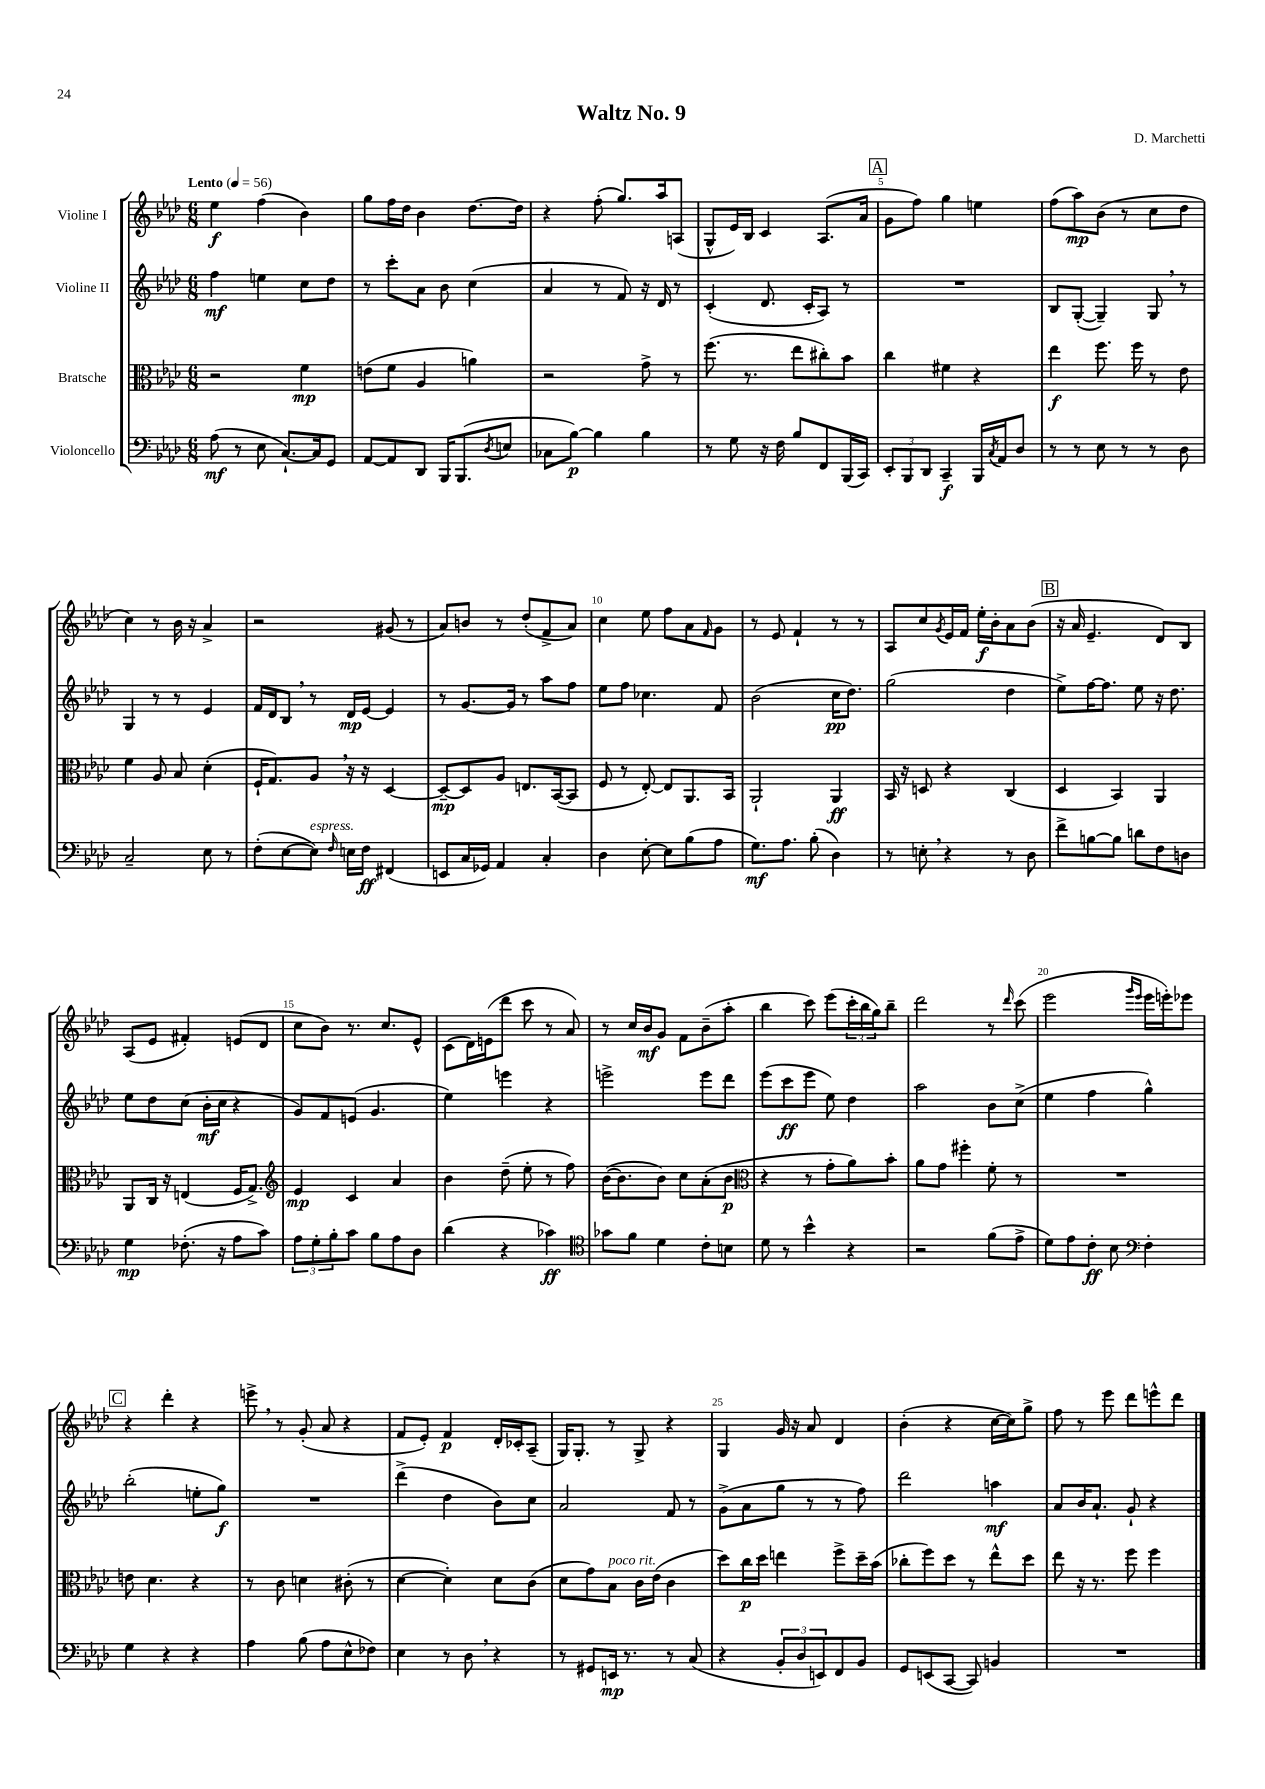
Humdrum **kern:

**kern	**dynam	**kern	**dynam	**kern	**dynam	**kern	**dynam
*part4	*part4	*part3	*part3	*part2	*part2	*part1	*part1
*staff4	*staff4	*staff3	*staff3	*staff2	*staff2	*staff1	*staff1
*I"Violoncello	*	*I"Bratsche	*	*I"Violine II	*	*I"Violine I	*
*clefF4	*	*clefC3	*	*clefG2	*	*clefG2	*
*k[b-e-a-d-]	*	*k[b-e-a-d-]	*	*k[b-e-a-d-]	*	*k[b-e-a-d-]	*
*M6/8	*	*M6/8	*	*M6/8	*	*M6/8	*
*MM56	*	*MM56	*	*MM56	*	*MM56	*
=1	=1	=1	=1	=1	=1	=1	=1
!	!	!	!	!	!	!LO:TX:a:B:t=Lento	!
(8A-\	mf	2r	.	4ff\	mf	4ee-\	f
8r	.	.	.	.	.	.	.
8E-\	.	.	.	4een\	.	(4ff\	.
[8.C`/L)	.	.	.	.	.	.	.
.	.	4f\	mp	8cc\L	.	4b-\)	.
16C/k]	.	.	.	.	.	.	.
8GG/J	.	.	.	8dd-\J	.	.	.
=2	=2	=2	=2	=2	=2	=2	=2
[8AA-/L	.	(8en\L	.	8r	.	8gg\L	.
8AA-/]	.	8f\J	.	8ccc'\L	.	16ff\L	.
.	.	.	.	.	.	16dd-\JJ	.
8DD-/J	.	4A-/	.	8a-\J	.	4b-\	.
16BBB-/KL	.	.	.	8b-\	.	.	.
(8.BBB-/	.	.	.	.	.	.	.
.	.	4an\)	.	(4cc\	.	[8.dd-\L	.
8qD-/	.	.	.	.	.	.	.
8En/J	.	.	.	.	.	.	.
.	.	.	.	.	.	16dd-\Jk]	.
=3	=3	=3	=3	=3	=3	=3	=3
8C-X\L	.	2r	.	4a-/	.	4r	.
[8B-\J)	p	.	.	.	.	.	.
4B-\]	.	.	.	8r	.	(8ff'\	.
.	.	.	.	8f/)	.	8.gg/L)	.
4B-\	.	8g^\	.	16r	.	.	.
.	.	.	.	16d-/	.	16aa-/k	.
.	.	8r	.	8r	.	(8An/J	.
=4	=4	=4	=4	=4	=4	=4	=4
8r	.	(8.ff\	.	(4c'/	.	8G^^/L	.
8G\	.	.	.	.	.	16e-/L)	.
.	.	8.r	.	.	.	16B-/JJ	.
16r	.	.	.	8.d-/	.	4c/	.
16F\	.	.	.	.	.	.	.
8B-/L	.	8ee-\L	.	.	.	.	.
.	.	.	.	16c'/KL	.	.	.
8FF/	.	8cc#X'\)	.	8A-/J)	.	(8.A-/L	.
(16BBB-/L	.	8b-\J	.	8r	.	.	.
16CC/JJ)	.	.	.	.	.	16a-/Jk	.
!!LO:REH:place=s1:t=A
=5	=5	=5	=5	=5	=5	=5	=5
12EE-'/L	.	4cc\	.	2.r	.	8g\L	.
12BBB-/	.	.	.	.	.	.	.
.	.	.	.	.	.	8ff\J)	.
12DD-/J	.	.	.	.	.	.	.
4CC~/	f	4f#X\	.	.	.	4gg\	.
16BBB-/LL	.	4r	.	.	.	4een\	.
8qC/	.	.	.	.	.	.	.
16AA-/J	.	.	.	.	.	.	.
8D-/J	.	.	.	.	.	.	.
=6	=6	=6	=6	=6	=6	=6	=6
8r	.	4ee-\	f	8B-/L	.	(8ff\L	.
8r	.	.	.	([8G'/J	.	8aa-\)	mp
8E-\	.	8.ff\	.	4G~/])	.	(8b-\J	.
8r	.	.	.	.	.	8r	.
.	.	16ff\	.	.	.	.	.
8r	.	8r	.	8G,/	.	8cc\L	.
8D-\	.	8e-\	.	8r	.	8dd-\J	.
!!LO:LB:g=z
=7	=7	=7	=7	=7	=7	=7	=7
2C~/	.	4f\	.	4G/	.	4cc\)	.
.	.	8A-/	.	8r	.	8r	.
.	.	8B-/	.	8r	.	16b-\	.
.	.	.	.	.	.	16r	.
8E-\	.	(4d-'\	.	4e-/	.	4a-^/	.
8r	.	.	.	.	.	.	.
=8	=8	=8	=8	=8	=8	=8	=8
(8F'\L	.	16F`/KL	.	16f/LL	.	2r	.
.	.	8.G/)	.	16d-/J	.	.	.
[8E-\	.	.	.	8B-,/J	.	.	.
!LO:TX:a:i:t=espress.	!	!	!	!	!	!	!
8E-\J])	.	8A-,/J	.	8r	.	.	.
16qqF/	.	.	.	.	.	.	.
16En\LL	.	16r	.	16d-/LL	mp	.	.
16F\JJ	ff	16r	.	[16e-/JJ	.	.	.
(4FF#X/	.	[4D-/	.	4e-/]	.	(8g#X/	.
.	.	.	.	.	.	8r	.
=9	=9	=9	=9	=9	=9	=9	=9
8EEn/L	.	8D-~/L_	mp	8r	.	8a-/L)	.
16C/L	.	8D-/]	.	[8.g/L	.	8bn/J	.
16GG-X/JJ)	.	.	.	.	.	.	.
4AA-/	.	8A-/J	.	.	.	8r	.
.	.	.	.	16g/Jk]	.	.	.
.	.	8.En/L	.	8r	.	(8dd-'/L	.
4C'/	.	.	.	8aa-\L	.	8f^/	.
.	.	([16BB-/k	.	.	.	.	.
.	.	8BB-/J]	.	8ff\J	.	8a-/J)	.
=10	=10	=10	=10	=10	=10	=10	=10
4D-\	.	8F/	.	8ee-\L	.	4cc\	.
.	.	8r	.	8ff\J	.	.	.
[8E-'\	.	[8E-'/)	.	4.cc-X\	.	8ee-\	.
8E-\L]	.	8E-/L]	.	.	.	8ff\L	.
(8B-\	.	8.AA-/	.	.	.	8a-\	.
.	.	.	.	.	.	16qqf/	.
8A-\J	.	.	.	8f/	.	8g\J	.
.	.	16BB-/Jk	.	.	.	.	.
=11	=11	=11	=11	=11	=11	=11	=11
8.G\L)	mf	2AA-`/	.	(2b-\	.	8r	.
.	.	.	.	.	.	8e-/	.
8.A-\J	.	.	.	.	.	.	.
.	.	.	.	.	.	4f`/	.
(8B-'\	.	.	.	.	.	.	.
4D-\)	.	4AA-/	ff	16cc\KL	pp	8r	.
.	.	.	.	8.dd-\J)	.	.	.
.	.	.	.	.	.	8r	.
=12	=12	=12	=12	=12	=12	=12	=12
8r	.	16BB-/	.	(2gg\	.	8A-/L	.
.	.	16r	.	.	.	.	.
8En',\	.	8Dn/	.	.	.	8cc/	.
.	.	.	.	.	.	8qg/	.
4r	.	4r	.	.	.	16e-/L	.
.	.	.	.	.	.	16f/JJ	.
.	.	.	.	.	.	16ee-'\LL	f
.	.	.	.	.	.	16b-'\J	.
8r	.	(4C/	.	4dd-\	.	8a-\	.
8D-\	.	.	.	.	.	(8b-\J	.
!!LO:REH:place=s1:t=B
=13	=13	=13	=13	=13	=13	=13	=13
8f^\L	.	4D-/	.	8ee-^\L)	.	16r	.
.	.	.	.	.	.	16a-/	.
[8Bn\	.	.	.	[16ff\K	.	4.e-~/	.
.	.	.	.	8.ff\J]	.	.	.
8B\J]	.	4BB-/)	.	.	.	.	.
8dn\L	.	.	.	8ee-\	.	.	.
8F\	.	4AA-/	.	16r	.	8d-/L)	.
.	.	.	.	8.dd-\	.	.	.
8Dn\J	.	.	.	.	.	8B-/J	.
!!LO:LB:g=z
=14	=14	=14	=14	=14	=14	=14	=14
4G\	mp	8AA-/L	.	8ee-\L	.	(8A-/L	.
.	.	16C/Jk	.	8dd-\	.	8e-/J	.
.	.	16r	.	.	.	.	.
(8.F-X'\	.	(4En/	.	(8cc\J	.	4f#X'/)	.
.	.	.	.	16b-'\LL	mf	.	.
16r	.	.	.	16cc\JJ	.	.	.
8A-\L	.	16F/KL	.	4r	.	(8en/L	.
.	.	8.G^/J)	.	.	.	.	.
8c\J)	.	.	.	.	.	8d-/J	.
=15	=15	=15	=15	=15	=15	=15	=15
*	*	*clefG2	*	*	*	*	*
12A-\L	.	4e-/	mp	8g/L)	.	8cc\L	.
12G'\	.	.	.	.	.	.	.
.	.	.	.	8f/	.	8b-\J)	.
12B-'\	.	.	.	.	.	.	.
8c\J	.	4c/	.	(8en/J	.	8.r	.
8B-\L	.	.	.	4.g/	.	.	.
.	.	.	.	.	.	8.cc/L	.
8A-\	.	4a-/	.	.	.	.	.
8D-\J	.	.	.	.	.	8e-^^/J	.
=16	=16	=16	=16	=16	=16	=16	=16
(4d-\	.	4b-\	.	4ee-\)	.	(8c\L	.
.	.	.	.	.	.	16d-\L)	.
.	.	.	.	.	.	(16en\J	.
4r	.	(8dd-~\	.	4eeen\	.	8ddd-\J	.
.	.	8ee-'\	.	.	.	8ccc\	.
4c-X\)	ff	8r	.	4r	.	8r	.
.	.	8ff\)	.	.	.	8a-/)	.
=17	=17	=17	=17	=17	=17	=17	=17
*clefC4	*	*	*	*	*	*	*
8g-X\L	.	([16b-\KL	.	2eeen^\	.	8r	.
.	.	8.b-\]	.	.	.	.	.
8f\J	.	.	.	.	.	16cc/LL	.
.	.	.	.	.	.	16b-/J	mf
4d-\	.	8b-\J)	.	.	.	8g/J	.
.	.	8cc\L	.	.	.	8f\L	.
8c'\L	.	(8a-'\	.	8eee\L	.	(8b-~\	.
8Bn\J	.	8b-\J	p	8ddd-\J	.	8aa-'\J	.
=18	=18	=18	=18	=18	=18	=18	=18
*	*	*clefC3	*	*	*	*	*
8d-\	.	4r	.	(8eee-\L	.	4bb-\	.
8r	.	.	.	8ccc\	ff	.	.
4b-^^\	.	8r	.	8eee-\J	.	8ccc\)	.
.	.	8g'\L	.	8ee-\)	.	(8eee-\L	.
4r	.	8a-\)	.	4dd-\	.	24ccc'\L	.
.	.	.	.	.	.	24bb-\	.
.	.	.	.	.	.	24gg\J)	.
.	.	8b-'\J	.	.	.	8bb-~\J	.
=19	=19	=19	=19	=19	=19	=19	=19
2r	.	8a-\L	.	2aa-\	.	2ddd-\	.
.	.	8g\J	.	.	.	.	.
.	.	4ff#X'\	.	.	.	.	.
(8f\L	.	8f'\	.	8b-\L	.	8r	.
.	.	.	.	.	.	16qqddd-/	.
8e-^\J	.	8r	.	(8cc^\J	.	(8ccc\	.
=20	=20	=20	=20	=20	=20	=20	=20
8d-\L)	.	2.r	.	4ee-\	.	2eee-\	.
8e-\	.	.	.	.	.	.	.
8c'\J	ff	.	.	4ff\	.	.	.
8B-\	.	.	.	.	.	.	.
*clefF4	*	*	*	*	*	*	*
.	.	.	.	.	.	16qqggg/LL	.
.	.	.	.	.	.	16qqeee-/JJ	.
4F'\	.	.	.	4gg^^\)	.	16eee-\LL	.
.	.	.	.	.	.	16eeen'\J)	.
.	.	.	.	.	.	8eee-X\J	.
!!LO:LB:g=z
!!LO:REH:place=s1:t=C
=21	=21	=21	=21	=21	=21	=21	=21
4G\	.	8en\	.	(2bb-'\	.	4r	.
.	.	4.d-\	.	.	.	.	.
4r	.	.	.	.	.	4ddd-'\	.
4r	.	4r	.	8een'\L	.	4r	.
.	.	.	.	8gg\J)	f	.	.
=22	=22	=22	=22	=22	=22	=22	=22
4A-\	.	8r	.	2.r	.	8eeen^,\	.
.	.	8c\	.	.	.	8r	.
(8B-\	.	4dn\	.	.	.	(8g'/	.
8A-\L	.	.	.	.	.	8a-/	.
8E-^^\	.	(8c#X'\	.	.	.	4r	.
8F-X\J)	.	8r	.	.	.	.	.
=23	=23	=23	=23	=23	=23	=23	=23
4E-\	.	[4d-\	.	(4ddd-^\	.	8f/L	.
.	.	.	.	.	.	8e-'/J)	.
8r	.	4d-'\])	.	4dd-\	.	4f/	p
8D-,\	.	.	.	.	.	.	.
4r	.	8d-\L	.	8b-\L)	.	16d-'/LL	.
.	.	.	.	.	.	16c-X'/J	.
.	.	(8c\J	.	8cc\J	.	(8A-~/J	.
=24	=24	=24	=24	=24	=24	=24	=24
8r	.	8d-\L	.	2a-/	.	16G/KL)	.
.	.	.	.	.	.	8.G'/J	.
8GG#X/L	.	8g\)	.	.	.	.	.
!	!	!LO:TX:a:i:t=poco rit.	!	!	!	!	!
16EEn/Jk	mp	8B-\J	.	.	.	8r	.
8.r	.	.	.	.	.	.	.
.	.	16c\LL	.	.	.	8G^/	.
.	.	(16e-\JJ	.	.	.	.	.
8r	.	4c\	.	8f/	.	4r	.
(8C/	.	.	.	8r	.	.	.
=25	=25	=25	=25	=25	=25	=25	=25
4r	.	8dd-\L)	.	(8g^\L	.	4G/	.
.	.	16cc\L	p	8a-\	.	.	.
.	.	16dd-\JJ	.	.	.	.	.
12BB-'/L	.	4een\	.	8gg\J	.	16g/	.
.	.	.	.	.	.	16r	.
12D-/	.	.	.	.	.	.	.
.	.	.	.	8r	.	8a-/	.
12EEn/)	.	.	.	.	.	.	.
8FF/	.	8ff^\L	.	8r	.	4d-/	.
8BB-/J	.	16dd-~\L	.	8ff\)	.	.	.
.	.	(16b-\JJ	.	.	.	.	.
=26	=26	=26	=26	=26	=26	=26	=26
8GG/L	.	8cc-X'\L	.	2ddd-\	.	(4b-'\	.
(8EEn/	.	8ff\)	.	.	.	.	.
[8CC/J	.	8dd-\J	.	.	.	4r	.
8CC/])	.	8r	.	.	.	.	.
4BBn/	.	8ee-^^\L	.	4aan\	mf	[16cc\LL	.
.	.	.	.	.	.	16cc\J])	.
.	.	8dd-\J	.	.	.	8gg^\J	.
=27	=27	=27	=27	=27	=27	=27	=27
2.r	.	8ee-\	.	8a-/L	.	8ff\	.
.	.	16r	.	16b-/K	.	8r	.
.	.	8.r	.	8.a-`/J	.	.	.
.	.	.	.	.	.	8eee-\	.
.	.	8ff\	.	8g`/	.	8ddd-\L	.
.	.	4ff\	.	4r	.	8eeen^^\	.
.	.	.	.	.	.	8ddd-\J	.
==	==	==	==	==	==	==	==
*-	*-	*-	*-	*-	*-	*-	*-
